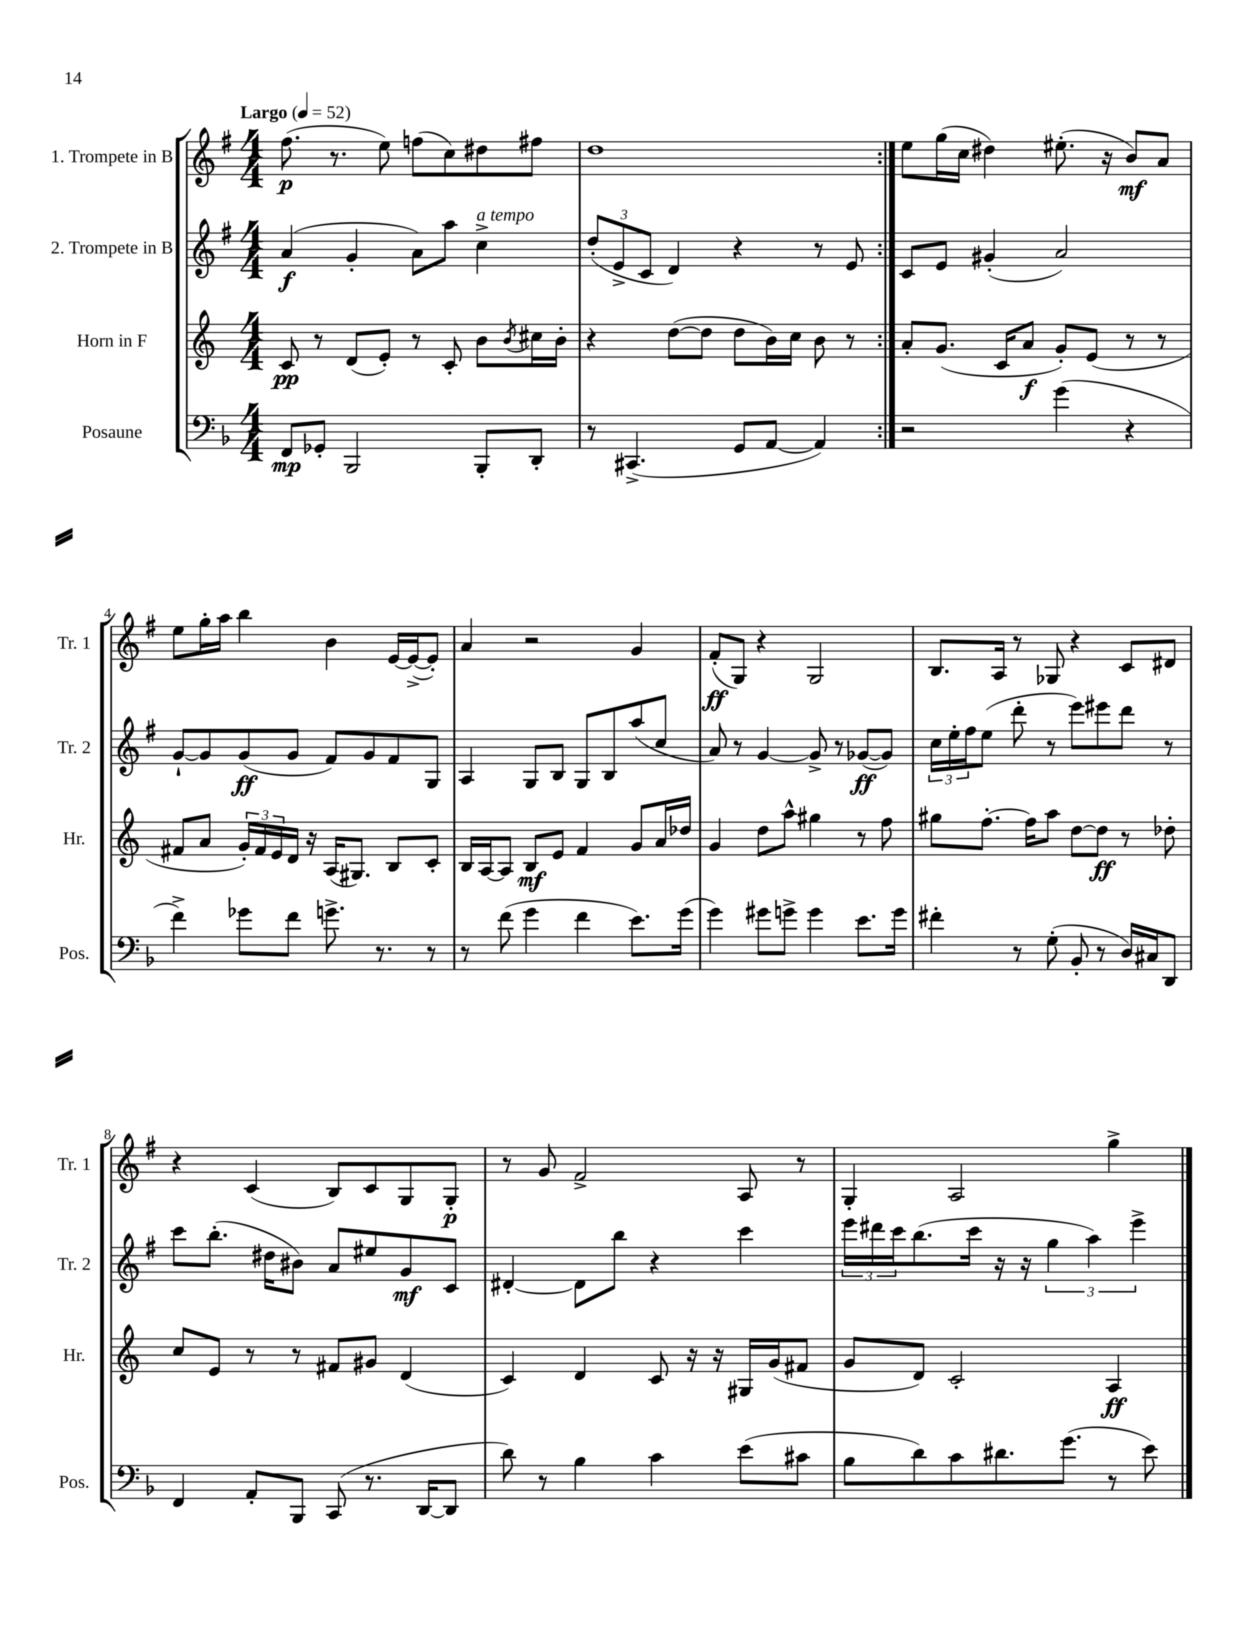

**kern	**kern	**kern	**kern
*staff4	*staff3	*staff2	*staff1
*clefF4	*clefG2	*clefG2	*clefG2
*k[b-]	*k[]	*k[f#]	*k[f#]
*M4/4	*M4/4	*M4/4	*M4/4
*MM52	*MM52	*MM52	*MM52
8FF	8c	(4a	(8.ff#
8GG-'	8r	.	.
.	.	.	8.r
2BBB-	(8d	4g'	.
.	8e')	.	8ee)
.	8r	8a)	(8ff
.	8c'	8aa	8cc)
8BBB-'	8b	4cc^	8dd#
.	8qb	.	.
8DD'	16cc#	.	8ff#
.	16b'	.	.
=	=	=	=
8r	4r	(12dd'	1dd
.	.	12e^	.
(4.CC#^	.	.	.
.	.	12c	.
.	([8dd	4d)	.
.	8dd]	.	.
8GG	8dd	4r	.
[8AA	16b)	.	.
.	16cc	.	.
4AA])	8b	8r	.
.	8r	8e	.
=:|!	=:|!	=:|!	=:|!
2r	8a'	8c	8ee
.	(8.g	8e	(16gg
.	.	.	16cc
.	.	(4g#'	4dd#)
.	16c	.	.
.	8a	.	.
(4g	8g')	2a)	(8.ee#'
.	(8e	.	.
.	.	.	16r
4r	8r	.	8b)
.	8r	.	8a
=	=	=	=
4f^)	8f#	[8g`	8ee
.	8a	8g]	16gg'
.	.	.	16aa
8g-	24g')	(8g	4bb
.	24f#	.	.
.	24e	.	.
8f	16d	8g	.
.	16r	.	.
8.g^	(16A	8f#)	4b
.	8.G#)	.	.
.	.	8g	.
8.r	.	.	.
.	8B	8f#	[16e
.	.	.	(16e^_
8r	8c'	8G	8e'])
=	=	=	=
8r	16B	4A	4a
.	[16A	.	.
(8f	8A]	.	.
4g	8B	8G	2r
.	8e	8B	.
4f	4f	8G	.
.	.	8B	.
8.e)	8g	(8aa	4g
.	16a	8cc	.
(16g	16dd-	.	.
=	=	=	=
4g)	4g	8a)	(8f#'
.	.	8r	8G)
8g#	8dd	[4g	4r
8g^	8aa^^	.	.
4g	4gg#	8g^]	2G
.	.	8r	.
8.e	8r	([8g-	.
.	8ff	8g-])	.
16g	.	.	.
=	=	=	=
4f#'	8gg#	24cc	8.B
.	.	24ee'	.
.	.	24ff#	.
.	[8.ff'	(8ee	.
.	.	.	16A
8r	.	8ddd'	8r
.	16ff]	.	.
(8G'	8aa	8r	8G-
8BB-'	[8dd	8eee)	4r
8r	8dd]	8eee#	.
16D)	8r	8ddd	8c
16C#	.	.	.
8DD	8dd-'	8r	8d#
=	=	=	=
4FF	8cc	8ccc	4r
.	8e	(8.bb'	.
8AA'	8r	.	(4c
.	.	16dd#	.
8BBB-	8r	8b#)	.
(8CC	8f#	8a	8B)
8.r	8g#	8ee#	8c
.	(4d	8g	8G
[16DD	.	.	.
8DD]	.	8c	8G'
=	=	=	=
8d)	4c)	[4d#'	8r
8r	.	.	8g
4B-	4d	8d#]	2f#^
.	.	8bb	.
4c	8c	4r	.
.	16r	.	.
.	16r	.	.
(8e	16G#	4ccc	8A
.	(16g	.	.
8c#	8f#	.	8r
=	=	=	=
8B-	8g	24eee	4G'
.	.	24ddd#	.
.	.	24ccc	.
8d)	8d)	(8.bb	.
8c	2c'	.	2A
.	.	16ccc	.
8.d#	.	16r	.
.	.	16r	.
.	.	6gg	.
(8.g	.	.	.
.	.	6aa)	.
8r	4A	.	4gg^
.	.	6eee^	.
8e)	.	.	.
==	==	==	==
*-	*-	*-	*-
